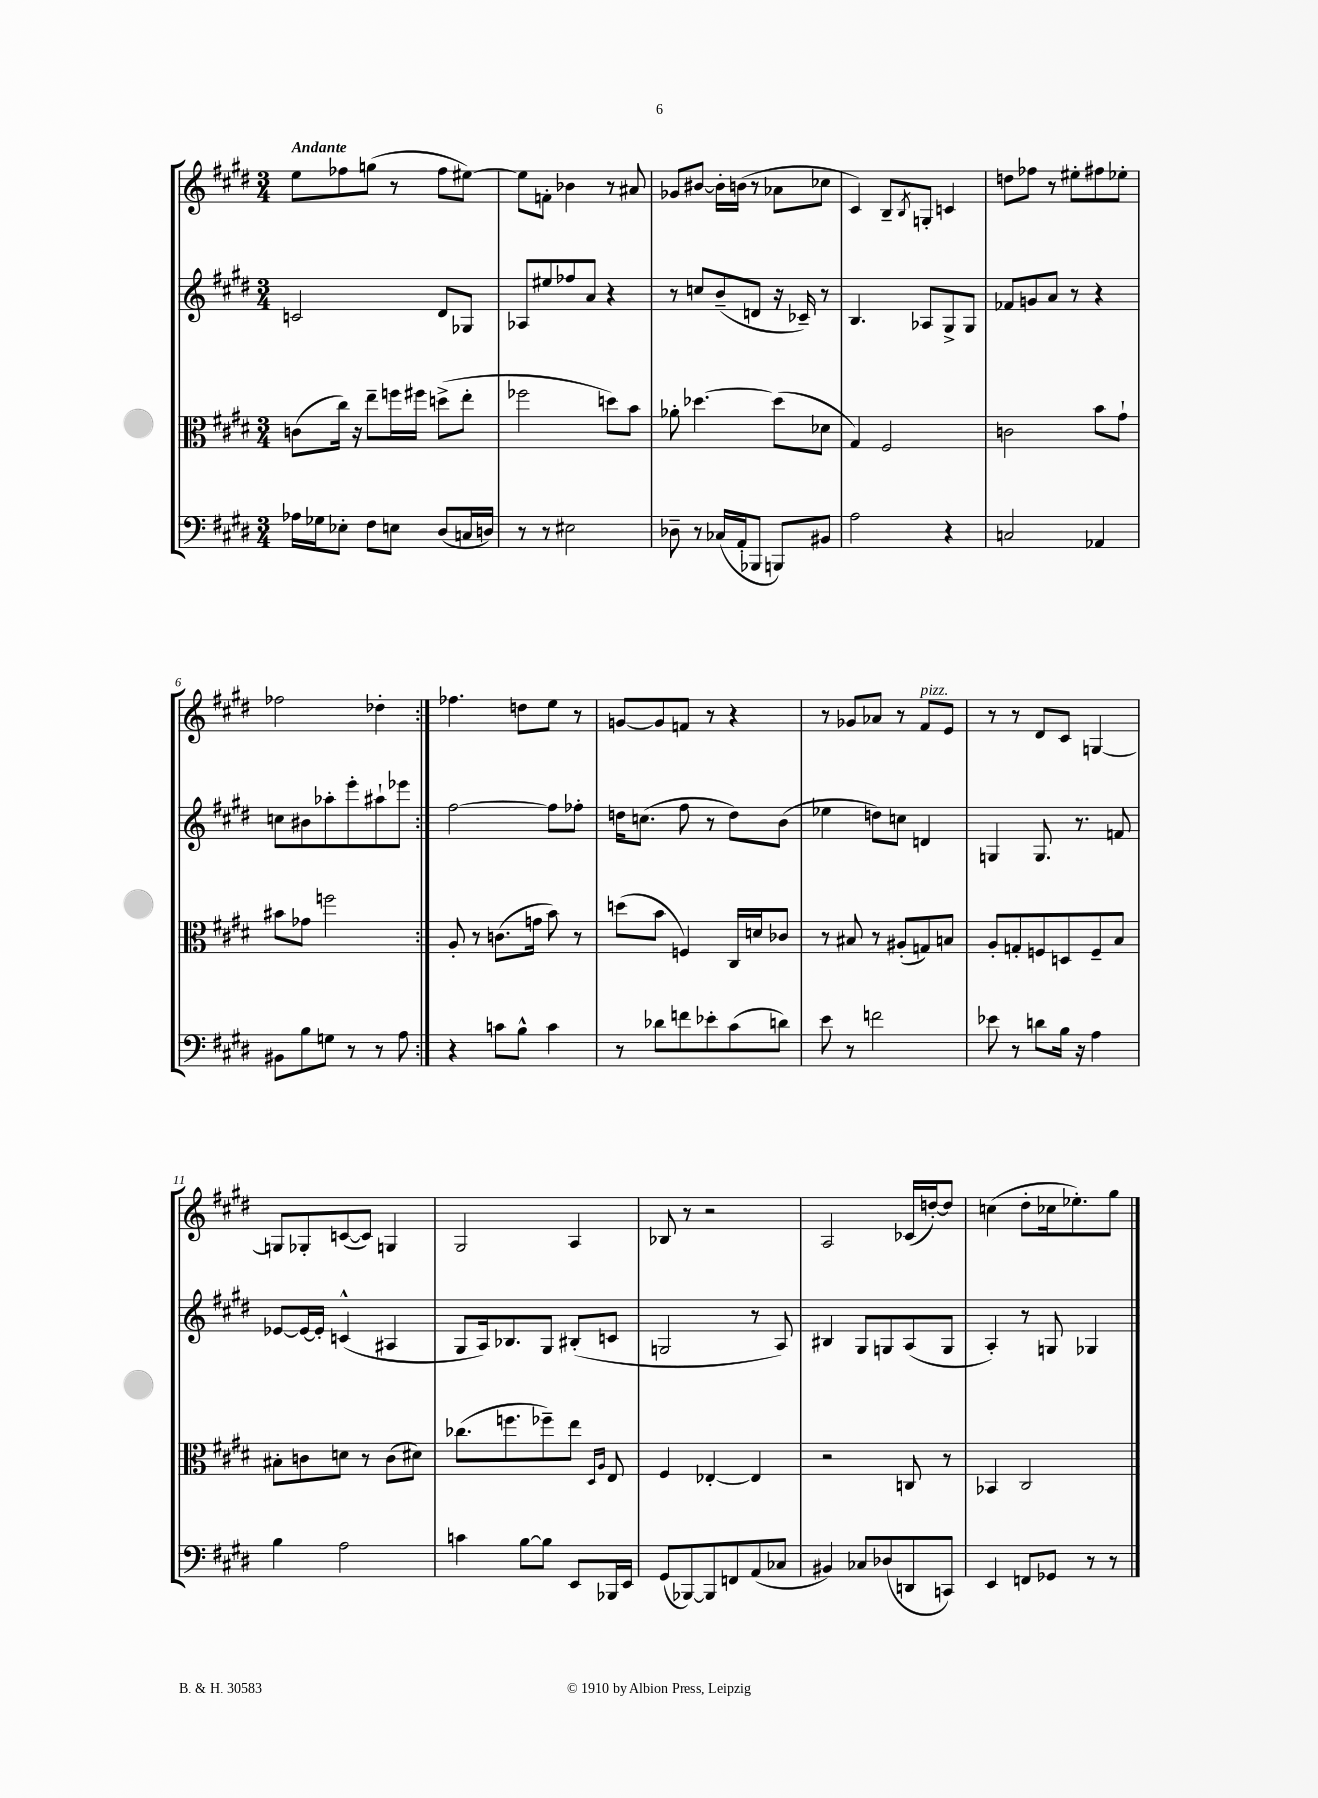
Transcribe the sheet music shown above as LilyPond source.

<<
\new StaffGroup <<
\new Staff = "s0" {
    \clef treble \key e \major \numericTimeSignature \time 3/4 \tempo "Andante"
    \repeat volta 2 { e''8 fes''8 g''8( r8 fes''8 eis''8~) |
    eis''8 f'8-. bes'4 r8 ais'8 |
    ges'8 bis'8~ bis'16-. b'16( r8 aes'8 ces''8 |
    cis'4) b8-- \acciaccatura { b8 } g8-. c'4 |
    d''8 fes''8 r8 eis''8-. fis''8 ees''8-. |
    fes''2 des''4-. | }
    fes''4. d''8 e''8 r8 |
    g'8~ g'8 f'8 r8 r4 |
    r8 ges'8 aes'8 r8 fis'8^\markup { \italic "pizz." } e'8 |
    r8 r8 dis'8 cis'8 g4~ |
    g8 ges8-. c'8~( c'8) g4 |
    gis2 a4 |
    bes8 r8 r2 |
    a2 ces'16( d''16~-.) d''8 |
    c''4( dis''8-. ces''16 ees''8.-.) gis''8 \bar "|." |
}
\new Staff = "s1" {
    \clef treble \key e \major \numericTimeSignature \time 3/4
    \repeat volta 2 { c'2 dis'8 ges8 |
    aes8 eis''8 fes''8 a'8 r4 |
    r8 c''8 b'8--( d'8 r16 ces'16--) r8 |
    b4. aes8 gis8-> gis8 |
    fes'8 g'8 a'8 r8 r4 |
    c''8 bis'8 aes''8-. e'''8-. ais''8-! ees'''8 | }
    fis''2~ fis''8 fes''8-. |
    d''16 c''8.( fis''8 r8 d''8) b'8( |
    ees''4 d''8) c''8 d'4 |
    g4 g8. r8. f'8 |
    ees'8~ ees'16~ ees'16-. c'4-^( ais4 |
    gis8 a16) bes8. gis8 bis8-.( c'8 |
    g2 r8 a8) |
    bis4 gis8 g8 a8( g8 |
    a4-.) r8 g8 ges4 \bar "|." |
}
\new Staff = "s2" {
    \clef alto \key e \major \numericTimeSignature \time 3/4
    \repeat volta 2 { c'8( cis''16) r16 e''8-- f''16 fis''16 d''8->( e''8-. |
    fes''2 d''8) b'8 |
    aes'8-. des''4.~ des''8( des'8 |
    gis4) fis2 |
    c'2 b'8 gis'8-! |
    bis'8 ges'8 f''2 | }
    a8-. r8 c'8.( g'16 b'8) r8 |
    d''8( b'8 f4) cis16 d'16 ces'8 |
    r8 bis8 r8 ais8-.( g8) b8 |
    a8-. g8-. f8 d8 f8-- b8 |
    bis8-. c'8 d'8 r8 c'8( dis'8) |
    ces''8.( f''8. fes''8--) e''8 \grace { dis16 a16 } e8 |
    fis4 ees4~-. ees4 |
    r2 c8 r8 |
    bes,4 cis2 \bar "|." |
}
\new Staff = "s3" {
    \clef bass \key e \major \numericTimeSignature \time 3/4
    \repeat volta 2 { aes16 ges16 ees8-. fis8 e8 dis8( c16 d16) |
    r8 r8 eis2 |
    des8-- r8 ces16( a,16-. bes,,8 b,,8) bis,8 |
    a2 r4 |
    c2 aes,4 |
    bis,8 b8 g8 r8 r8 a8 | }
    r4 c'8 b8-^ c'4 |
    r8 des'8 f'8 ees'8-. cis'8( d'8) |
    e'8 r8 f'2 |
    ees'8 r8 d'8 b16 r16 a4 |
    b4 a2 |
    c'4 b8~ b8 e,8 bes,,16 e,16 |
    gis,8( bes,,8~) bes,,8 f,8 a,8( ces8 |
    bis,4) ces8 des8( d,8 c,8) |
    e,4 f,8 ges,8 r8 r8 \bar "|." |
}
>>
>>
